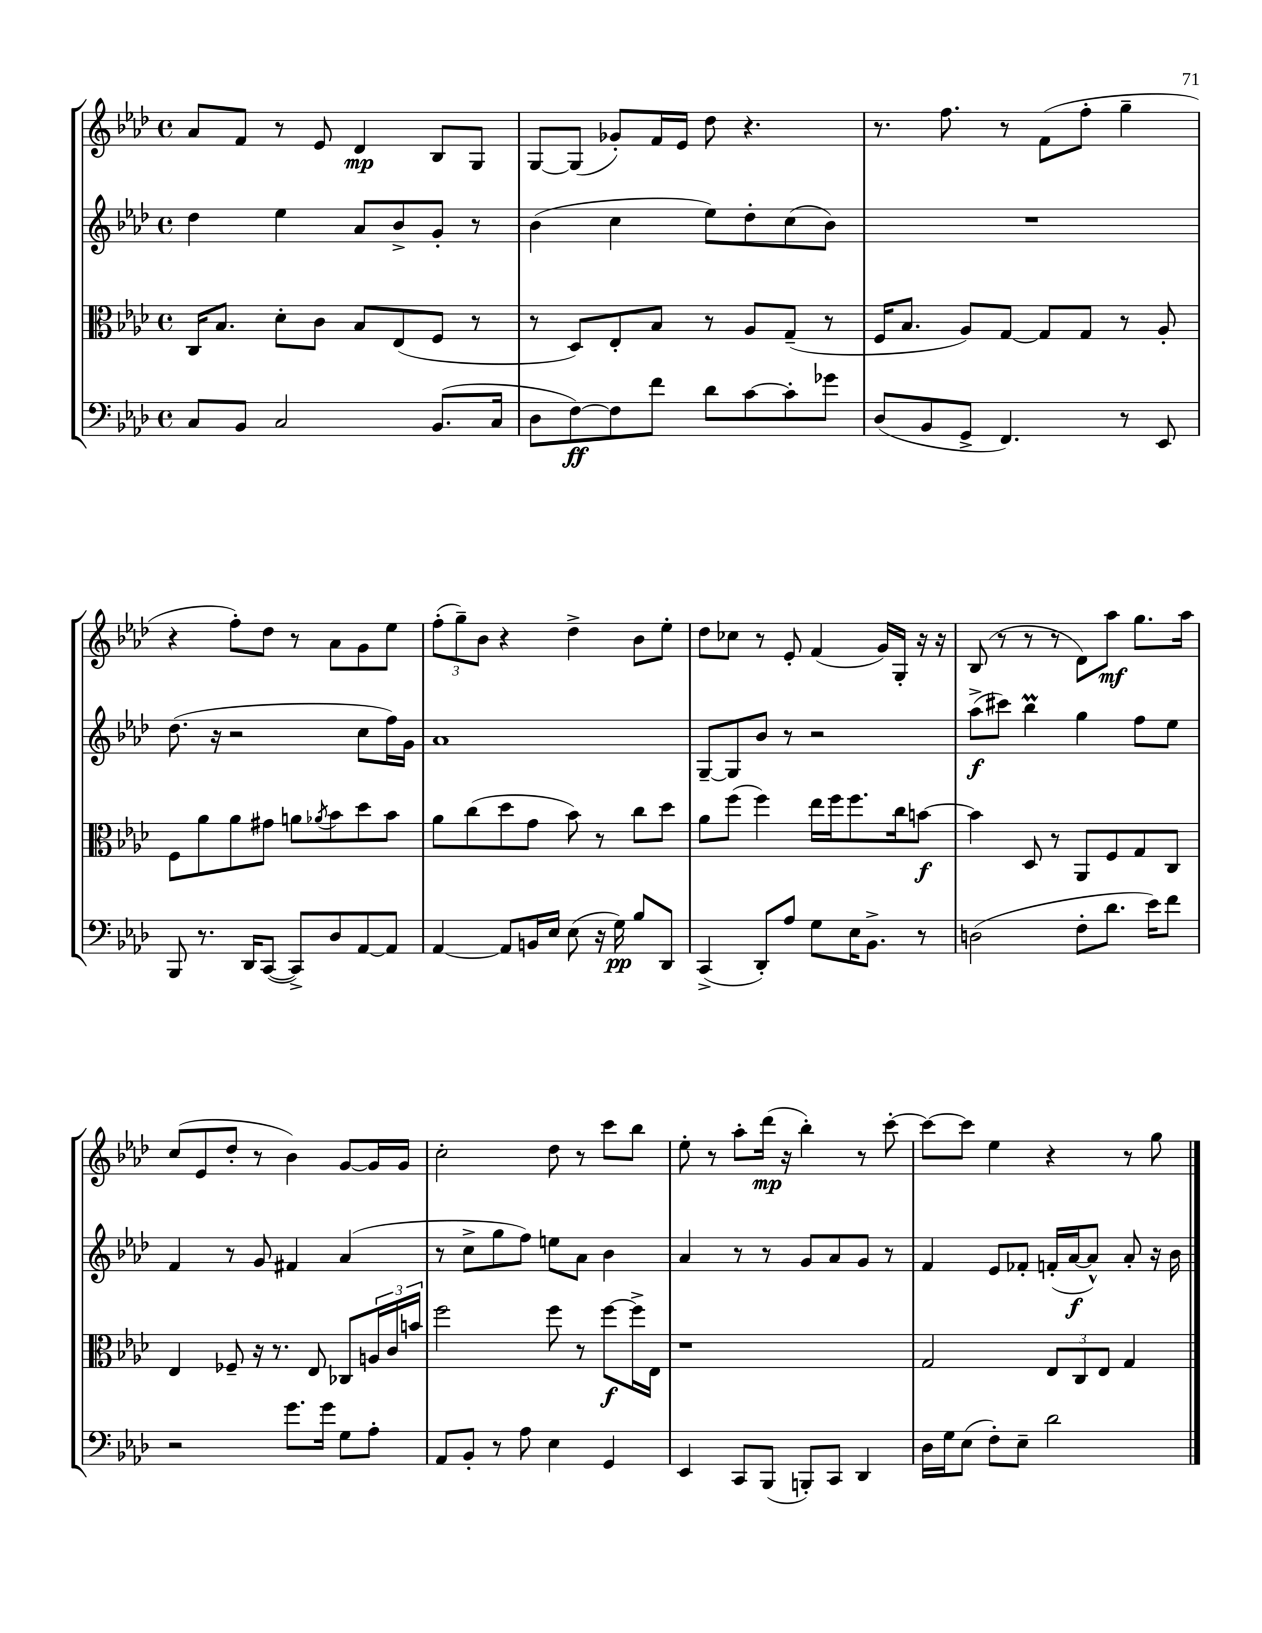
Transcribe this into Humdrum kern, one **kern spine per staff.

**kern	**dynam	**kern	**dynam	**kern	**dynam	**kern	**dynam
*part4	*part4	*part3	*part3	*part2	*part2	*part1	*part1
*staff4	*staff4	*staff3	*staff3	*staff2	*staff2	*staff1	*staff1
*clefF4	*	*clefC3	*	*clefG2	*	*clefG2	*
*k[b-e-a-d-]	*	*k[b-e-a-d-]	*	*k[b-e-a-d-]	*	*k[b-e-a-d-]	*
*M4/4	*	*M4/4	*	*M4/4	*	*M4/4	*
*met(c)	*	*met(c)	*	*met(c)	*	*met(c)	*
=12	=12	=12	=12	=12	=12	=12	=12
8C/L	.	16C/KL	.	4dd-\	.	8a-/L	.
.	.	8.B-/J	.	.	.	.	.
8BB-/J	.	.	.	.	.	8f/J	.
2C/	.	8d-'\L	.	4ee-\	.	8r	.
.	.	8c\J	.	.	.	8e-/	.
.	.	8B-/L	.	8a-/L	.	4d-/	mp
.	.	(8E-/	.	8b-^/	.	.	.
(8.BB-/L	.	8F/J	.	8g'/J	.	8B-/L	.
.	.	8r	.	8r	.	8G/J	.
16C/Jk	.	.	.	.	.	.	.
=13	=13	=13	=13	=13	=13	=13	=13
8D-\L	.	8r	.	(4b-\	.	[8G/L	.
[8F\)	ff	8D-/L)	.	.	.	(8G/J]	.
8F\]	.	8E-'/	.	4cc\	.	8g-X'/L)	.
8f\J	.	8B-/J	.	.	.	16f/L	.
.	.	.	.	.	.	16e-/JJ	.
8d-\L	.	8r	.	8ee-\L)	.	8dd-\	.
[8c\	.	8A-/L	.	8dd-'\	.	4.r	.
8c'\]	.	(8G~/J	.	(8cc\	.	.	.
8g-X\J	.	8r	.	8b-\J)	.	.	.
=14	=14	=14	=14	=14	=14	=14	=14
(8D-/L	.	16F/KL	.	1r	.	8.r	.
.	.	8.B-/J	.	.	.	.	.
8BB-/	.	.	.	.	.	.	.
.	.	.	.	.	.	8.ff\	.
8GG^/J	.	8A-/L)	.	.	.	.	.
4.FF/)	.	[8G/J	.	.	.	8r	.
.	.	8G/L]	.	.	.	(8f\L	.
.	.	8G/J	.	.	.	8ff'\J	.
8r	.	8r	.	.	.	4gg~\	.
8EE-/	.	8A-'/	.	.	.	.	.
!!LO:LB:g=z
=15	=15	=15	=15	=15	=15	=15	=15
8BBB-/	.	8F\L	.	(8.dd-\	.	4r	.
8.r	.	8a-\	.	.	.	.	.
.	.	.	.	16r	.	.	.
.	.	8a-\	.	2r	.	8ff'\L)	.
16DD-/KL	.	.	.	.	.	.	.
([8CC/J	.	8g#X\J	.	.	.	8dd-\J	.
8CC^/L])	.	8an\L	.	.	.	8r	.
.	.	8qa-X/	.	.	.	.	.
8D-/	.	8b-\	.	.	.	8a-\L	.
[8AA-/	.	8dd-\	.	8cc\L	.	8g\	.
8AA-/J]	.	8b-\J	.	16ff\L)	.	8ee-\J	.
.	.	.	.	16g\JJ	.	.	.
=16	=16	=16	=16	=16	=16	=16	=16
[4AA-/	.	8a-\L	.	1a-	.	(12ff'\L	.
.	.	.	.	.	.	12gg~\)	.
.	.	(8cc\	.	.	.	.	.
.	.	.	.	.	.	12b-\J	.
8AA-/L]	.	8dd-\	.	.	.	4r	.
16BBn/L	.	8g\J	.	.	.	.	.
16E-/JJ	.	.	.	.	.	.	.
(8E-\	.	8b-\)	.	.	.	4dd-^\	.
16r	.	8r	.	.	.	.	.
16G\)	pp	.	.	.	.	.	.
8B-/L	.	8cc\L	.	.	.	8b-\L	.
8DD-/J	.	8dd-\J	.	.	.	8ee-'\J	.
=17	=17	=17	=17	=17	=17	=17	=17
(4CC^/	.	8a-\L	.	[8G~/L	.	8dd-\L	.
.	.	(8ff\J	.	8G/]	.	8cc-X\J	.
8DD-'/L)	.	4ff\)	.	8b-/J	.	8r	.
8A-/J	.	.	.	8r	.	8e-'/	.
8G\L	.	16ee-\LL	.	2r	.	(4f/	.
.	.	16ff\J	.	.	.	.	.
16E-\K	.	8.ff\	.	.	.	.	.
8.BB-^\J	.	.	.	.	.	.	.
.	.	.	.	.	.	16g/LL)	.
.	.	16cc\k	.	.	.	16G'/JJ	.
8r	.	[8bn\J	f	.	.	16r	.
.	.	.	.	.	.	16r	.
=18	=18	=18	=18	=18	=18	=18	=18
(2Dn\	.	4b\]	.	(8aa-^\L	f	(8B-/	.
.	.	.	.	8ccc#X\J)	.	8r	.
.	.	8D-/	.	4bb-M\	.	8r	.
.	.	8r	.	.	.	8r	.
8F'\L	.	8AA-/L	.	4gg\	.	8d-\L)	.
8.d-\J	.	8F/	.	.	.	8aa-\J	mf
.	.	8G/	.	8ff\L	.	8.gg\L	.
16e-\KL)	.	.	.	.	.	.	.
8f\J	.	8C/J	.	8ee-\J	.	.	.
.	.	.	.	.	.	16aa-\Jk	.
!!LO:LB:g=z
=19	=19	=19	=19	=19	=19	=19	=19
2r	.	4E-/	.	4f/	.	(8cc/L	.
.	.	.	.	.	.	8e-/	.
.	.	8F-X~/	.	8r	.	8dd-'/J	.
.	.	16r	.	8g/	.	8r	.
.	.	8.r	.	.	.	.	.
8.g\L	.	.	.	4f#X/	.	4b-\)	.
.	.	8E-/	.	.	.	.	.
16g\Jk	.	.	.	.	.	.	.
8G\L	.	8C-X/L	.	(4a-/	.	[8g/L	.
8A-'\J	.	24An/L	.	.	.	16g/L]	.
.	.	24c/	.	.	.	.	.
.	.	.	.	.	.	16g/JJ	.
.	.	24bn/JJ	.	.	.	.	.
=20	=20	=20	=20	=20	=20	=20	=20
8AA-/L	.	2ff\	.	8r	.	2cc'\	.
8BB-'/J	.	.	.	8cc^\L	.	.	.
8r	.	.	.	8gg\	.	.	.
8A-\	.	.	.	8ff\J)	.	.	.
4E-\	.	8ff\	.	8een\L	.	8dd-\	.
.	.	8r	.	8a-\J	.	8r	.
4GG/	.	[8ff\L	f	4b-\	.	8ccc\L	.
.	.	16ff^\L]	.	.	.	8bb-\J	.
.	.	16E-\JJ	.	.	.	.	.
=21	=21	=21	=21	=21	=21	=21	=21
4EE-/	.	1r	.	4a-/	.	8ee-'\	.
.	.	.	.	.	.	8r	.
8CC/L	.	.	.	8r	.	8aa-'\L	.
(8BBB-/J	.	.	.	8r	.	(16ddd-\Jk	mp
.	.	.	.	.	.	16r	.
8BBBn'/L)	.	.	.	8g/L	.	4bb-'\)	.
8CC/J	.	.	.	8a-/	.	.	.
4DD-/	.	.	.	8g/J	.	8r	.
.	.	.	.	8r	.	[8ccc'\	.
=22	=22	=22	=22	=22	=22	=22	=22
16D-\LL	.	2G/	.	4f/	.	8ccc\L_	.
16G\J	.	.	.	.	.	.	.
(8E-\J	.	.	.	.	.	8ccc\J]	.
8F'\L)	.	.	.	8e-/L	.	4ee-\	.
8E-~\J	.	.	.	8f-X'/J	.	.	.
2d-\	.	12E-/L	.	(16fn'/LL	.	4r	.
.	.	.	.	[16a-/J	f	.	.
.	.	12C/	.	.	.	.	.
.	.	.	.	8a-^^/J])	.	.	.
.	.	12E-/J	.	.	.	.	.
.	.	4G/	.	8a-'/	.	8r	.
.	.	.	.	16r	.	8gg\	.
.	.	.	.	16b-\	.	.	.
==	==	==	==	==	==	==	==
*-	*-	*-	*-	*-	*-	*-	*-
